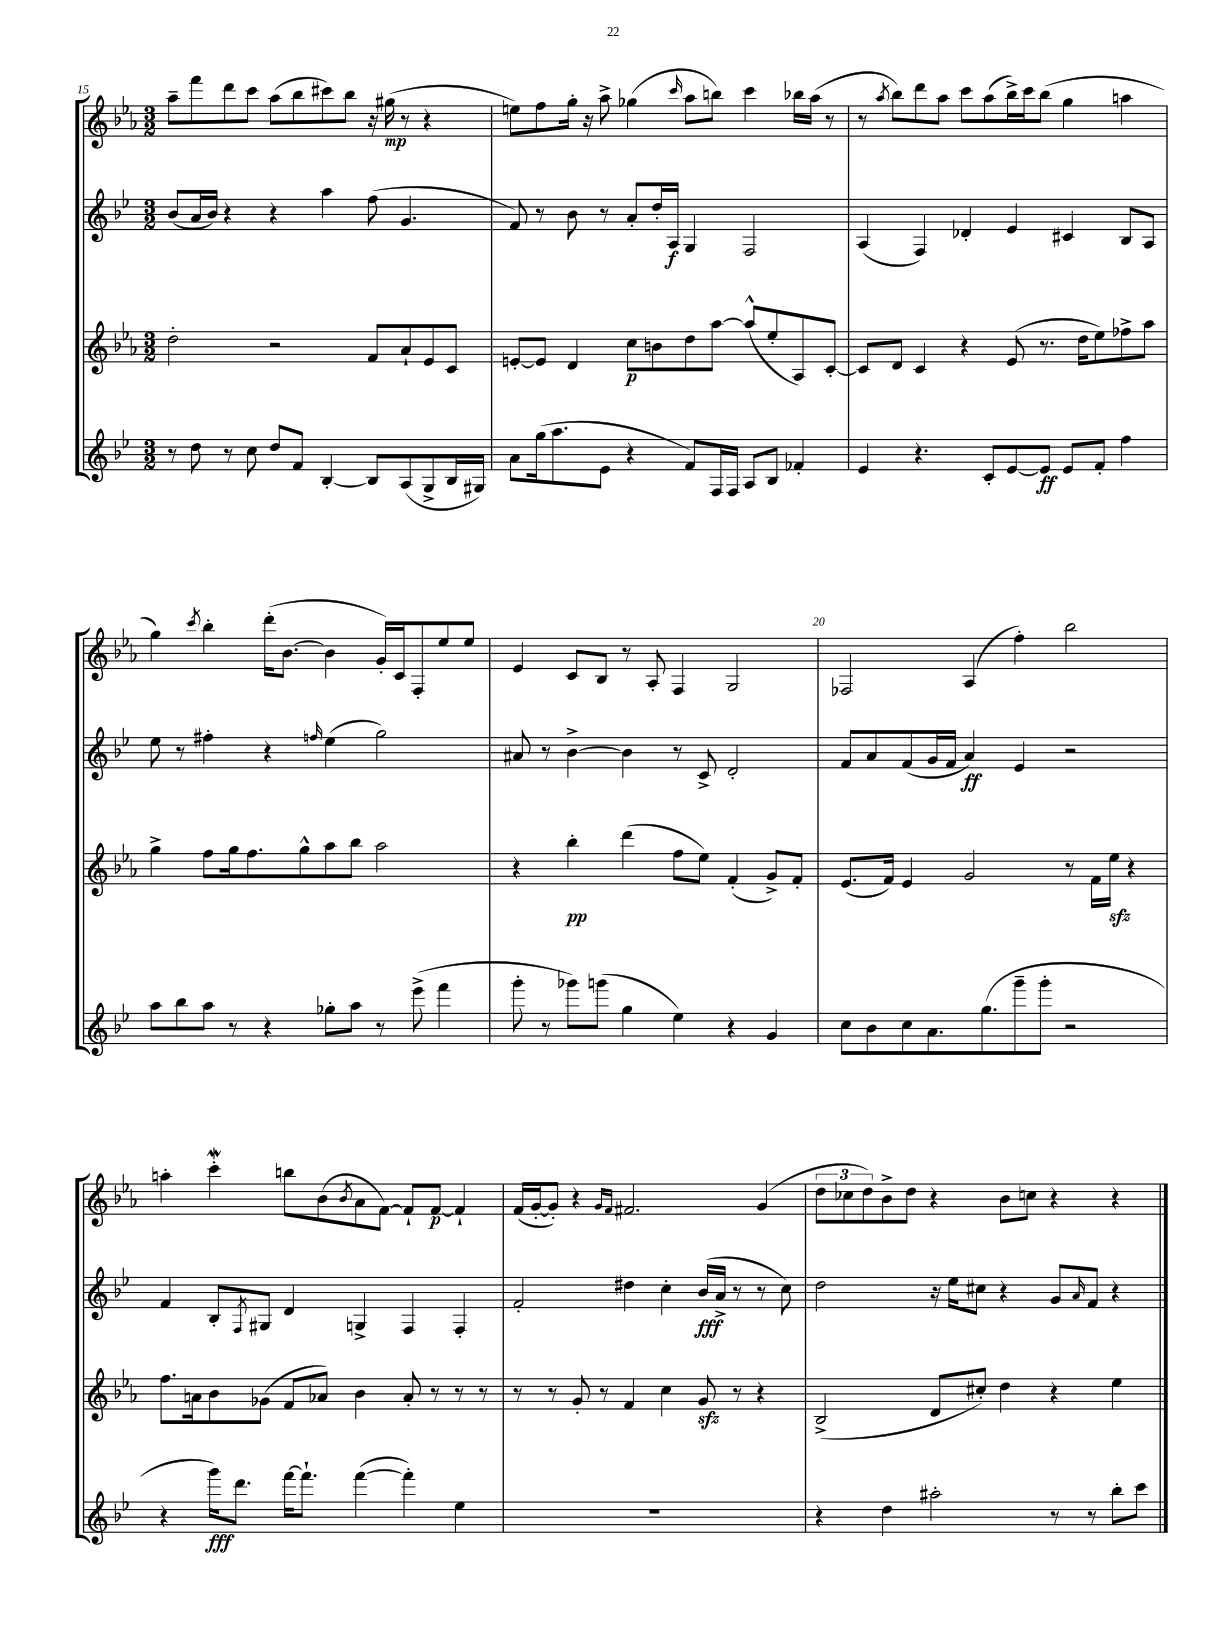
<<
\new StaffGroup <<
\new Staff = "s0" {
    \clef treble \key ees \major \numericTimeSignature \time 3/2
    aes''8-- f'''8 d'''8 c'''8 aes''8( bes''8 cis'''8) bes''8 r16 gis''16\mp( r8 r4 |
    e''8) f''8 g''16-. r16 aes''8-> ges''4( \grace { c'''16 } aes''8 b''8) c'''4 bes''16 aes''16( r8 |
    r8 \acciaccatura { aes''8 } bes''8) d'''8 aes''8 c'''8 aes''8( bes''16->) c'''16 bes''8( g''4 a''4 |
    g''4) \acciaccatura { c'''8 } bes''4-. d'''16-.( bes'8.~ bes'4 g'16-.) c'16 f8-. ees''8 ees''8 |
    ees'4 c'8 bes8 r8 aes8-. f4 g2 |
    fes2 aes4( f''4-.) bes''2 |
    a''4-. c'''4-.\mordent b''8 bes'8( \acciaccatura { bes'8 } aes'8 f'8~) f'8-! f'8~\p f'4-! |
    f'16( g'16~-. g'8-.) r4 \grace { g'16 f'16 } fis'2. g'4( |
    \tuplet 3/2 { d''8 ces''8 d''8) } bes'8-> d''8 r4 bes'8 c''8 r4 r4 \bar "|." |
}
\new Staff = "s1" {
    \clef treble \key bes \major \numericTimeSignature \time 3/2
    bes'8( a'16 bes'16) r4 r4 a''4 f''8( g'4. |
    f'8) r8 bes'8 r8 a'8-. d''16-. a16\f g4 f2 |
    a4( f4) des'4-. ees'4 cis'4 bes8 a8 |
    ees''8 r8 fis''4-. r4 \grace { f''16 } ees''4( g''2) |
    ais'8 r8 bes'4~-> bes'4 r8 c'8-> d'2-. |
    f'8 a'8 f'8( g'16 f'16 a'4\ff) ees'4 r2 |
    f'4 bes8-. \acciaccatura { f8 } gis8 d'4 g4-> f4 f4-. |
    f'2-. dis''4 c''4-. bes'16\fff( a'16-> r8 r8 c''8) |
    d''2 r16 ees''16 cis''8 r4 g'8 \grace { a'16 } f'8 r4 \bar "|." |
}
\new Staff = "s2" {
    \clef treble \key ees \major \numericTimeSignature \time 3/2
    d''2-. r2 f'8 aes'8-! ees'8 c'8 |
    e'8~-. e'8 d'4 c''8\p b'8 d''8 aes''8~ aes''8-^( ees''8-. aes8) c'8~-. |
    c'8 d'8 c'4 r4 ees'8( r8. d''16 ees''8) fes''8-> aes''8 |
    g''4-> f''8 g''16 f''8. g''8-^ aes''8 bes''8 aes''2 |
    r4 bes''4-.\pp d'''4( f''8 ees''8) f'4-.( g'8->) f'8-. |
    ees'8.( f'16) ees'4 g'2 r8 f'16 ees''16\sfz r4 |
    f''8. a'16 bes'8 ges'8( f'8 aes'8) bes'4 aes'8-. r8 r8 r8 |
    r8 r8 g'8-. r8 f'4 c''4 g'8\sfz r8 r4 |
    bes2->( d'8 cis''8-.) d''4 r4 ees''4 \bar "|." |
}
\new Staff = "s3" {
    \clef treble \key bes \major \numericTimeSignature \time 3/2
    r8 d''8 r8 c''8 d''8 f'8 bes4~-. bes8 a8( g8-> bes16 gis16) |
    a'8 g''16( a''8. ees'8 r4 f'8) f16 f16 a8 bes8 fes'4-. |
    ees'4 r4. c'8-. ees'8~ ees'8\ff ees'8 f'8-. f''4 |
    a''8 bes''8 a''8 r8 r4 ges''8-. a''8 r8 ees'''8->( f'''4 |
    g'''8-. r8 ges'''8) g'''8( g''4 ees''4) r4 g'4 |
    c''8 bes'8 c''8 a'8. g''8.( g'''8-- g'''8-. r2 |
    r4 g'''16\fff) d'''8. f'''16~ f'''8.-! f'''4~( f'''4-.) ees''4 |
    R1. |
    r4 d''4 ais''2-. r8 r8 bes''8-. c'''8 \bar "|." |
}
>>
>>
\layout { \context { \Score currentBarNumber = #15 \override BarNumber.break-visibility = ##(#f #t #t) barNumberVisibility = #(every-nth-bar-number-visible 5) } }
